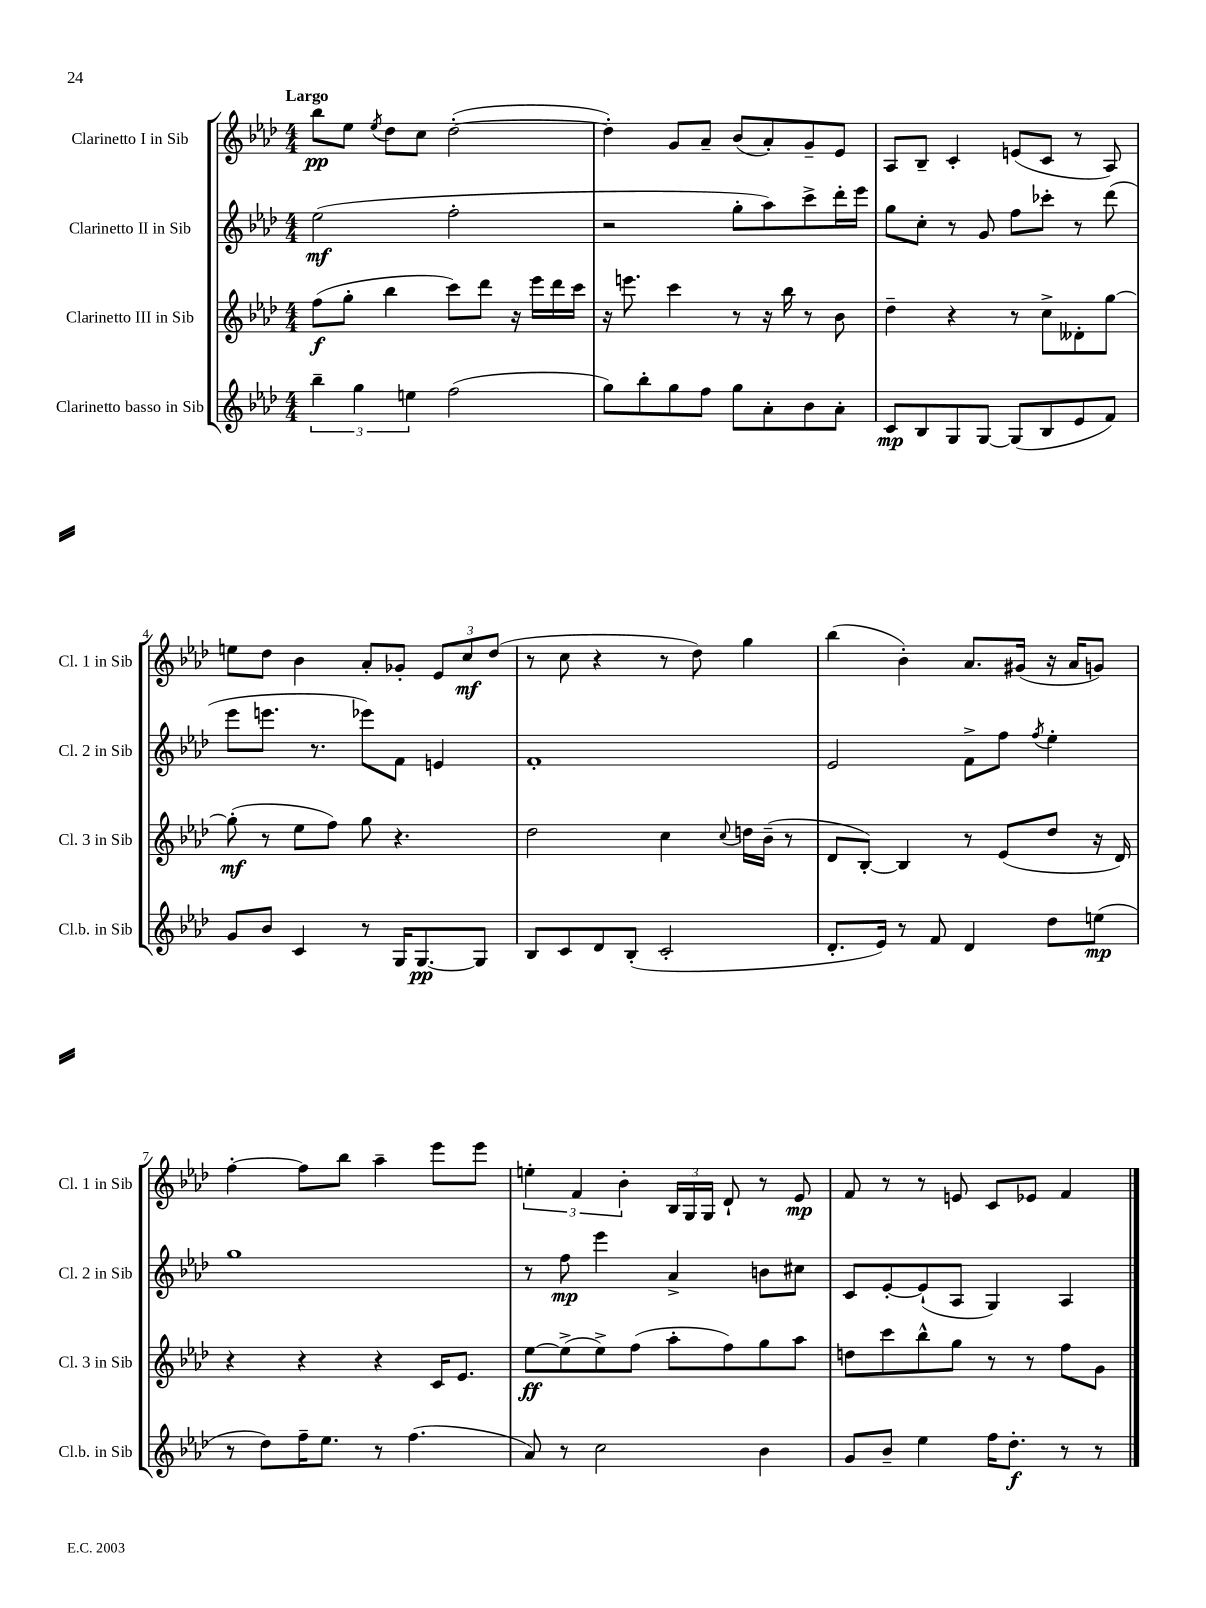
<<
\new StaffGroup <<
\new Staff = "s0" \with { instrumentName = "Clarinetto I in Sib" shortInstrumentName = "Cl. 1 in Sib" } {
    \clef treble \key aes \major \numericTimeSignature \time 4/4 \tempo "Largo"
    \autoBeamOff bes''8[\pp ees''8] \acciaccatura { ees''8 } des''8[ c''8] des''2~-.( |
    des''4-.) g'8[ aes'8]-- bes'8[( aes'8-.) g'8-- ees'8] |
    aes8[ bes8]-- c'4-. e'8[( c'8] r8 aes8) |
    e''8[ des''8] bes'4 aes'8[-. ges'8]-. \tuplet 3/2 { ees'8[ c''8\mf des''8]( } |
    r8 c''8 r4 r8 des''8) g''4 |
    bes''4( bes'4-.) aes'8.[ gis'16]( r16 aes'16[ g'8]) |
    f''4~-. f''8[ bes''8] aes''4-- ees'''8[ ees'''8] |
    \tuplet 3/2 { e''4-. f'4 bes'4-. } \tuplet 3/2 { bes16[ g16 g16] } des'8-! r8 ees'8\mp |
    f'8 r8 r8 e'8 c'8[ ees'8] f'4 \bar "|." |
}
\new Staff = "s1" \with { instrumentName = "Clarinetto II in Sib" shortInstrumentName = "Cl. 2 in Sib" } {
    \clef treble \key aes \major \numericTimeSignature \time 4/4
    \autoBeamOff ees''2\mf( f''2-. |
    r2 g''8[-. aes''8) c'''8-> des'''16-. ees'''16] |
    g''8[ c''8]-. r8 g'8 f''8[ ces'''8]-. r8 des'''8( |
    ees'''8[ e'''8.] r8. ees'''8[) f'8] e'4 |
    f'1-. |
    ees'2 f'8[-> f''8] \acciaccatura { f''8 } ees''4-. |
    g''1 |
    r8 f''8\mp ees'''4 aes'4-> b'8[ cis''8] |
    c'8[ ees'8~-. ees'8-!( aes8] g4) aes4 \bar "|." |
}
\new Staff = "s2" \with { instrumentName = "Clarinetto III in Sib" shortInstrumentName = "Cl. 3 in Sib" } {
    \clef treble \key aes \major \numericTimeSignature \time 4/4
    \autoBeamOff f''8[\f( g''8]-. bes''4 c'''8[) des'''8] r16 ees'''16[ des'''16 c'''16] |
    r16 e'''8. c'''4 r8 r16 bes''16 r8 bes'8 |
    des''4-- r4 r8 c''8[-> deses'8-. g''8]~ |
    g''8-.\mf( r8 ees''8[ f''8]) g''8 r4. |
    des''2 c''4 \appoggiatura { c''8 } d''16[ bes'16]--( r8 |
    des'8[ bes8]~-.) bes4 r8 ees'8[( des''8] r16 des'16) |
    r4 r4 r4 c'16[ ees'8.] |
    ees''8[~\ff ees''8->( ees''8->) f''8]( aes''8[-. f''8) g''8 aes''8] |
    d''8[ c'''8 bes''8-^ g''8] r8 r8 f''8[ g'8] \bar "|." |
}
\new Staff = "s3" \with { instrumentName = "Clarinetto basso in Sib" shortInstrumentName = "Cl.b. in Sib" } {
    \clef treble \key aes \major \numericTimeSignature \time 4/4
    \autoBeamOff \tuplet 3/2 { bes''4-- g''4 e''4 } f''2( |
    g''8[) bes''8-. g''8 f''8] g''8[ aes'8-. bes'8 aes'8]-. |
    c'8[\mp bes8 g8 g8]~ g8[( bes8 ees'8 f'8]) |
    g'8[ bes'8] c'4 r8 g16[ g8.~\pp g8] |
    bes8[ c'8 des'8 bes8]-.( c'2-. |
    des'8.[-. ees'16]) r8 f'8 des'4 des''8[ e''8]\mp( |
    r8 des''8[) f''16-- ees''8.] r8 f''4.( |
    aes'8) r8 c''2 bes'4 |
    g'8[ bes'8]-- ees''4 f''16[ des''8.]-.\f r8 r8 \bar "|." |
}
>>
>>
